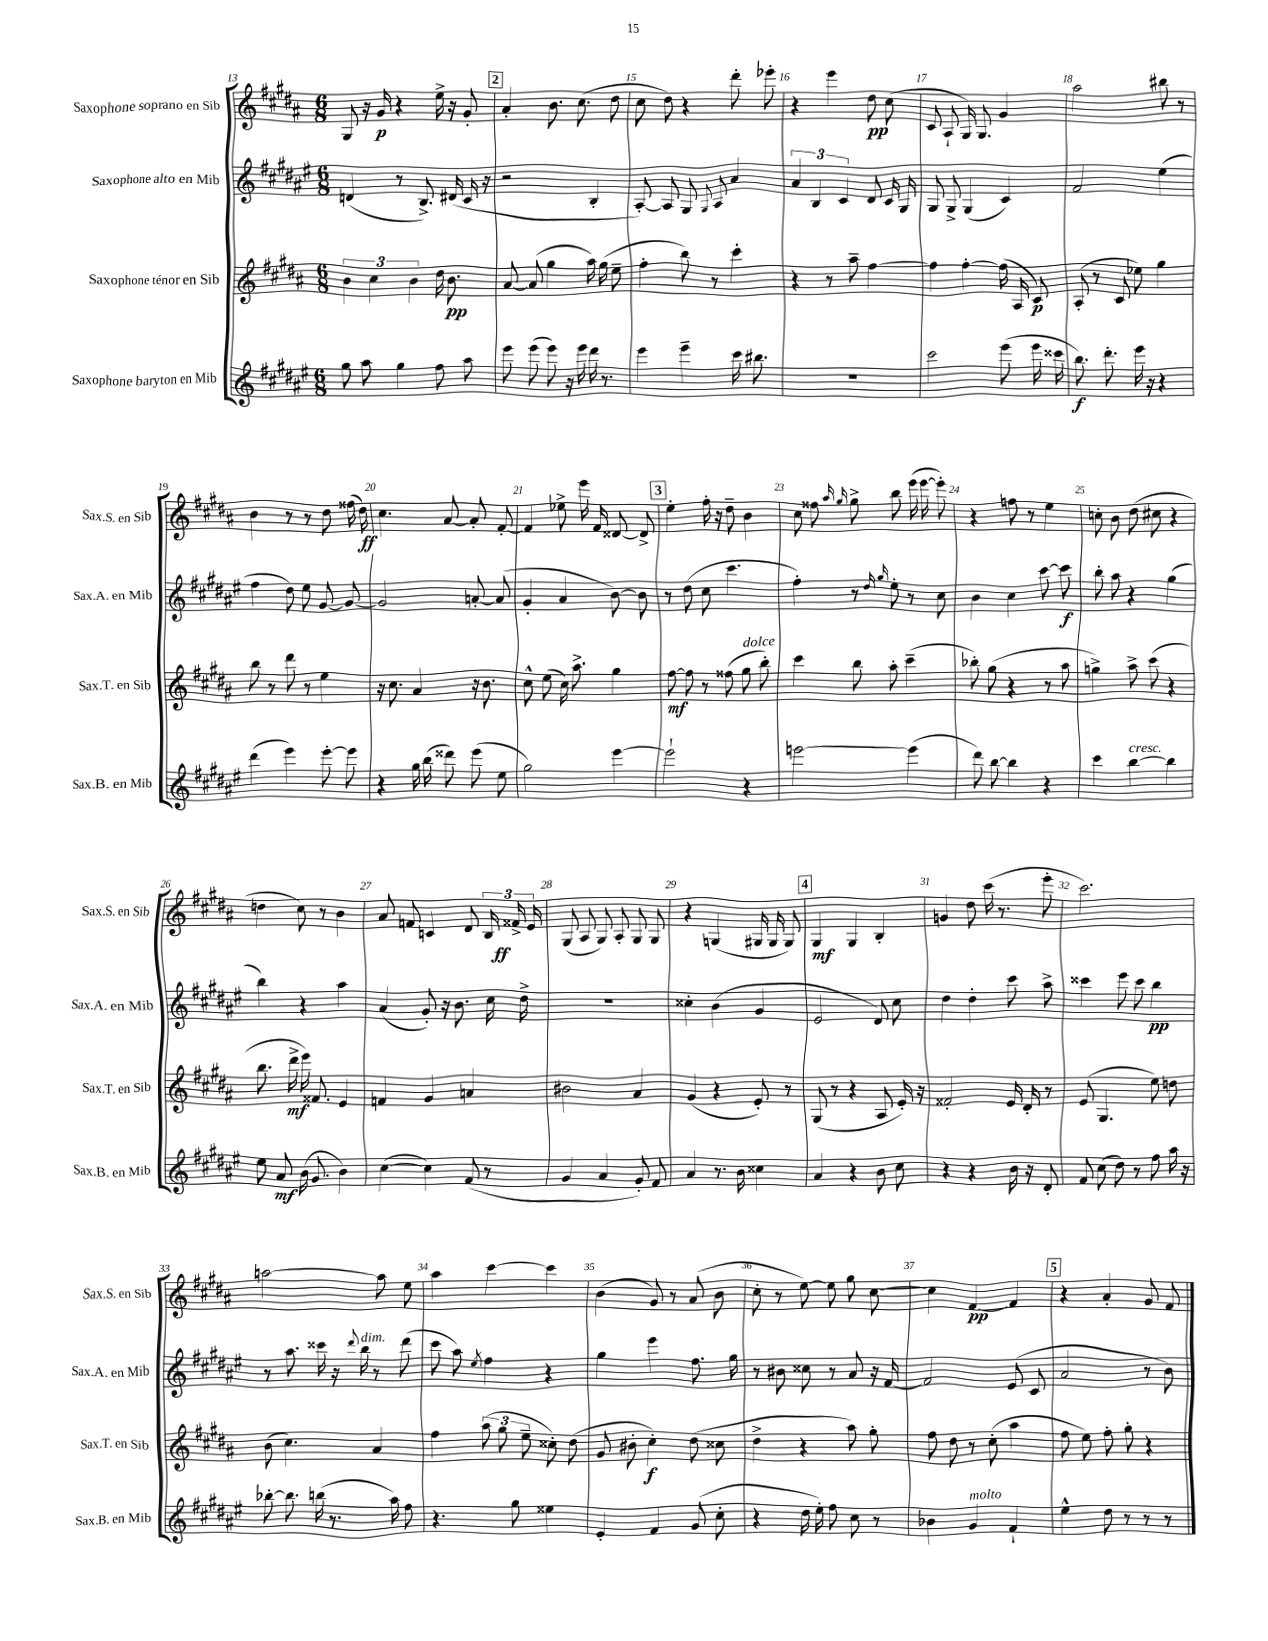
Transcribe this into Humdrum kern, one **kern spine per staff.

**kern	**dynam	**kern	**dynam	**kern	**dynam	**kern	**dynam
*part4	*part4	*part3	*part3	*part2	*part2	*part1	*part1
*staff4	*staff4	*staff3	*staff3	*staff2	*staff2	*staff1	*staff1
*I"Saxophone baryton en Mib	*	*I"Saxophone ténor en Sib	*	*I"Saxophone alto en Mib	*	*I"Saxophone soprano en Sib	*
*I'Sax.B. en Mib	*	*I'Sax.T. en Sib	*	*I'Sax.A. en Mib	*	*I'Sax.S. en Sib	*
*clefG2	*	*clefG2	*	*clefG2	*	*clefG2	*
*k[f#c#g#d#a#e#]	*	*k[f#c#g#d#a#]	*	*k[f#c#g#d#a#e#]	*	*k[f#c#g#d#a#]	*
*M6/8	*	*M6/8	*	*M6/8	*	*M6/8	*
=13	=13	=13	=13	=13	=13	=13	=13
8gg#\	.	6b\	.	(4dn/	.	8G#/	.
8aa#\	.	.	.	.	.	16r	.
.	.	6cc#\	.	.	.	.	.
.	.	.	.	.	.	16g#/	p
4gg#\	.	.	.	8r	.	4r	.
.	.	6b\	.	.	.	.	.
.	.	.	.	8.B^/)	.	.	.
8ff#\	.	16dd#\	.	.	.	16ee^\	.
.	.	8.b\	pp	(16d#X/	.	16r	.
8aa#\	.	.	.	16c#/	.	8g#'/	.
.	.	.	.	16r	.	.	.
!!LO:REH:place=s1:t=2
=14	=14	=14	=14	=14	=14	=14	=14
8eee#\	.	[8a#/	.	2r	.	4a#'/	.
(8eee#\	.	(8a#/]	.	.	.	.	.
8eee#\)	.	4gg#\	.	.	.	8.b\	.
16r	.	.	.	.	.	.	.
16eee#\	.	.	.	.	.	(8.cc#\	.
16ddd#\	.	16aa#\)	.	4B'/	.	.	.
8.r	.	(16gg#\	.	.	.	.	.
.	.	8ee~\	.	.	.	8dd#\	.
=15	=15	=15	=15	=15	=15	=15	=15
4eee#\	.	4ff#'\	.	[8A#'/)	.	8cc#\	.
.	.	.	.	8A#/]	.	8dd#\)	.
4eee#~\	.	8bb\)	.	8G#/	.	4r	.
.	.	.	.	8qqG#/	.	.	.
.	.	8r	.	8A#/	.	.	.
16ccc#\	.	4ccc#'\	.	4a#/	.	8ddd#'\	.
8.bb#X\	.	.	.	.	.	.	.
.	.	.	.	.	.	8eee-X'\	.
=16	=16	=16	=16	=16	=16	=16	=16
2.r	.	4r	.	6a#/	.	4r	.
.	.	.	.	6B/	.	.	.
.	.	8r	.	.	.	4eee\	.
.	.	.	.	6c#/	.	.	.
.	.	8aa#~\	.	.	.	.	.
.	.	[4ff#\	.	8d#/	.	8dd#\	pp
.	.	.	.	16c#/	.	(8cc#\	.
.	.	.	.	16G#/	.	.	.
=17	=17	=17	=17	=17	=17	=17	=17
2ccc#\	.	4ff#\]	.	8G#/	.	8c#/	.
.	.	.	.	8G#^/	.	8A#`/	.
.	.	[4ff#'\	.	(4G#/	.	16G#/)	.
.	.	.	.	.	.	8.G#/	.
(8eee#\	.	(16ff#\]	.	4c#/)	.	4g#/	.
.	.	16A#/	.	.	.	.	.
16eee#\	.	8c#/)	p	.	.	.	.
16ccc##X\	.	.	.	.	.	.	.
=18	=18	=18	=18	=18	=18	=18	=18
8.bb\)	f	(8A#'/	.	2f#/	.	2aa#\	.
.	.	8r	.	.	.	.	.
8.ddd#'\	.	.	.	.	.	.	.
.	.	8c#/	.	.	.	.	.
16eee#\	.	8ee-X\)	.	.	.	.	.
16r	.	.	.	.	.	.	.
4r	.	4gg#\	.	(4ee#\	.	8bb#X\	.
.	.	.	.	.	.	8r	.
!!LO:LB:g=z
=19	=19	=19	=19	=19	=19	=19	=19
(4ddd#\	.	8bb\	.	4ff#\	.	4b\	.
.	.	8r	.	.	.	.	.
4eee#\)	.	8ddd#\	.	8dd#\)	.	8r	.
.	.	8r	.	8ee#\	.	8r	.
[8eee#'\	.	4ee\	.	[8g#/	.	8dd#\	.
8eee#\]	.	.	.	8g#/_	.	(16ff##X\	.
.	.	.	.	.	.	16dd#\)	ff
=20	=20	=20	=20	=20	=20	=20	=20
4r	.	16r	.	2g#/]	.	4.cc#\	.
.	.	8.cc#\	.	.	.	.	.
16gg#\	.	4a#/	.	.	.	.	.
(16bb\	.	.	.	.	.	.	.
8ddd##X\)	.	.	.	.	.	[8a#/	.
(8eee#\	.	16r	.	[8an'/	.	8a#'/]	.
.	.	8.b\	.	.	.	.	.
8ee#\	.	.	.	(8a/]	.	[8f#'/	.
=21	=21	=21	=21	=21	=21	=21	=21
2gg#\)	.	8cc#^^\	.	4g#'/	.	4f#/]	.
.	.	(8ee\	.	.	.	.	.
.	.	16cc#\)	.	4a#/	.	8ee-X^\	.
.	.	8.aa#^\	.	.	.	.	.
.	.	.	.	.	.	16eee\	.
.	.	.	.	.	.	16f#/	.
[4eee#\	.	4gg#\	.	[8b\)	.	[8d##X/	.
.	.	.	.	8b\]	.	8d##^/]	.
!!LO:REH:place=s1:t=3
=22	=22	=22	=22	=22	=22	=22	=22
2eee#`\]	.	[8ff#\	mf	8r	.	4ee'\	.
.	.	8ff#\]	.	(8dd#\	.	.	.
.	.	8r	.	8cc#\	.	16ff#'\	.
.	.	.	.	.	.	16r	.
.	.	(8ff##X\	.	4.ccc#\	.	8dd#~\	.
!	!	!LO:TX:a:i:t=dolce	!	!	!	!	!
4r	.	8gg#\	.	.	.	4b\	.
.	.	8bb'\)	.	.	.	.	.
=23	=23	=23	=23	=23	=23	=23	=23
[2eeen\	.	4ccc#\	.	4ff#'\)	.	8cc#\	.
.	.	.	.	.	.	8ff##X\	.
.	.	.	.	.	.	16qqaa#/	.
.	.	.	.	.	.	16qqgg#/	.
.	.	8bb\	.	8r	.	8gg#^\	.
.	.	.	.	16qqdd#/	.	.	.
.	.	.	.	16qqgg#/	.	.	.
.	.	8aa#'\	.	8ee#'\	.	8bb\	.
(4eee\]	.	(4ccc#~\	.	8r	.	(16eee\	.
.	.	.	.	.	.	[16eee\	.
.	.	.	.	8cc#\	.	8eee'\])	.
=24	=24	=24	=24	=24	=24	=24	=24
8ddd#\)	.	8bb-X'\)	.	4b\	.	4r	.
[8bb\	.	(8gg#\	.	.	.	.	.
4bb\]	.	4r	.	4cc#\	.	8ffn\	.
.	.	.	.	.	.	8r	.
4r	.	8r	.	[8ccc#\	.	4ee\	.
.	.	8aa#\	.	8ccc#\]	f	.	.
=25	=25	=25	=25	=25	=25	=25	=25
4ccc#\	.	4ggn^\)	.	8bb'\	.	8ccn'\	.
.	.	.	.	8aa#\	.	8b\	.
!LO:TX:a:i:t=cresc.	!	!	!	!	!	!	!
[4bb\	.	8aa#^\	.	4r	.	(8dd#\	.
.	.	(8ccc#\	.	.	.	8cc#X\	.
4bb\]	.	4r	.	(4gg#\	.	4r	.
!!LO:LB:g=z
=26	=26	=26	=26	=26	=26	=26	=26
8ee#\	.	8.bb\	.	4bb\)	.	4ddn\	.
8a#/	mf	.	.	.	.	.	.
.	.	16ddd#^\	mf	.	.	.	.
(16b\	.	16eee\)	.	4r	.	8cc#\)	.
8.g#/	.	8.f##X/	.	.	.	.	.
.	.	.	.	.	.	8r	.
4b\)	.	4e/	.	4aa#\	.	4b\	.
=27	=27	=27	=27	=27	=27	=27	=27
([4cc#\	.	4fn/	.	(4a#/	.	8a#/	.
.	.	.	.	.	.	8fn/	.
4cc#\])	.	4g#/	.	8g#'/)	.	4cn/	.
.	.	.	.	16r	.	.	.
.	.	.	.	8.b\	.	.	.
(8f#/	.	4an/	.	.	.	8d#/	.
8r	.	.	.	16cc#\	.	24B/	.
.	.	.	.	.	.	24f##X^/	ff
.	.	.	.	16dd#^\	.	.	.
.	.	.	.	.	.	24e/	.
=28	=28	=28	=28	=28	=28	=28	=28
4g#/	.	2b#X\	.	2.r	.	(8G#/	.
.	.	.	.	.	.	8A#/	.
4a#/	.	.	.	.	.	8G#/)	.
.	.	.	.	.	.	8A#'/	.
8g#'/)	.	4a#/	.	.	.	8G#/	.
8f#/	.	.	.	.	.	8G#/	.
=29	=29	=29	=29	=29	=29	=29	=29
4a#/	.	(4g#/	.	4cc##X'\	.	4r	.
8.r	.	4r	.	(4b\	.	(4Gn/	.
16b\	.	.	.	.	.	.	.
4cc##X\	.	8e'/)	.	4g#/	.	16G#X/	.
.	.	.	.	.	.	16G#/	.
.	.	8r	.	.	.	8G#/)	.
!!LO:REH:place=s1:t=4
=30	=30	=30	=30	=30	=30	=30	=30
4a#/	.	(8G#/	.	2e#/	.	4G#/	mf
.	.	8r	.	.	.	.	.
4r	.	4r	.	.	.	4G#/	.
8b\	.	8A#/	.	8d#/)	.	4B'/	.
8cc#\	.	16e'/)	.	8cc#\	.	.	.
.	.	16r	.	.	.	.	.
=31	=31	=31	=31	=31	=31	=31	=31
4r	.	2f##X'/	.	4dd#\	.	4gn/	.
4r	.	.	.	4dd#'\	.	8dd#\	.
.	.	.	.	.	.	(16ccc#\	.
.	.	.	.	.	.	8.r	.
16b\	.	16e/	.	8ccc#\	.	.	.
16r	.	16d#'/	.	.	.	.	.
8d#'/	.	8r	.	8aa#^\	.	8eee'\	.
=32	=32	=32	=32	=32	=32	=32	=32
8f#/	.	(8e/	.	4ccc##X\	.	2.ccc#\)	.
(8cc#\	.	4.G#/	.	.	.	.	.
8dd#\)	.	.	.	8eee#\	.	.	.
8r	.	.	.	8ccc##\	.	.	.
8ff#\	.	8ee\)	.	4bb\	pp	.	.
16aa#\	.	8ddn\	.	.	.	.	.
16r	.	.	.	.	.	.	.
!!LO:LB:g=z
=33	=33	=33	=33	=33	=33	=33	=33
[8bb-X'\	.	(8b\	.	8r	.	[2aan\	.
8.bb-\]	.	4.cc#\)	.	8.aa#\	.	.	.
(16bbn\	.	.	.	16ccc##X\	.	.	.
8.r	.	.	.	16r	.	.	.
.	.	.	.	8qqddd#/	.	.	.
!	!	!	!	!LO:TX:a:i:t=dim.	!	!	!
.	.	.	.	16bb\	.	.	.
.	.	4a#/	.	8r	.	8aa\]	.
16aa#\)	.	.	.	.	.	.	.
8ff#\	.	.	.	(8ddd#\	.	8ee\	.
=34	=34	=34	=34	=34	=34	=34	=34
4.r	.	4ff#\	.	8ccc#\	.	4aa#\	.
.	.	.	.	8aa#\)	.	.	.
.	.	.	.	8qee#/	.	.	.
.	.	(12aa#\	.	4ff#\	.	[4ccc#\	.
.	.	12gg#\	.	.	.	.	.
8gg#\	.	.	.	.	.	.	.
.	.	12ee~\	.	.	.	.	.
4ee##X\	.	8cc##X'\)	.	4r	.	4ccc#\]	.
.	.	(8dd#\	.	.	.	.	.
=35	=35	=35	=35	=35	=35	=35	=35
4e#'/	.	8g#/	.	4gg#\	.	(4b\	.
.	.	8b#X'\	.	.	.	.	.
4f#/	.	4cc#'\)	f	4eee#\	.	8g#/)	.
.	.	.	.	.	.	8r	.
(8g#/	.	(8dd#\	.	8.ff#\	.	(8a#/	.
8cc#'\	.	8cc##X\	.	.	.	8b\	.
.	.	.	.	16gg#\	.	.	.
=36	=36	=36	=36	=36	=36	=36	=36
4r	.	4dd#^\	.	8r	.	8cc#'\	.
.	.	.	.	8b#X\	.	8r	.
16dd#\	.	4r	.	8cc##X\	.	[8ee\)	.
16ee#'\)	.	.	.	.	.	.	.
8ff#\	.	.	.	8r	.	8ee\]	.
8cc#\	.	8aa#\)	.	8a#/	.	8gg#\	.
8r	.	8gg#'\	.	16r	.	[8cc#\	.
.	.	.	.	[16f#/	.	.	.
=37	=37	=37	=37	=37	=37	=37	=37
4b-X\	.	8ff#\	.	2f#/]	.	4cc#\]	.
.	.	8dd#\	.	.	.	.	.
!LO:TX:a:i:t=molto	!	!	!	!	!	!	!
4g#/	.	8r	.	.	.	[4f#/	pp
.	.	(8cc#'\	.	.	.	.	.
4f#`/	.	4aa#\	.	(8e#/	.	4f#/]	.
.	.	.	.	8c#/	.	.	.
!!LO:REH:place=s1:t=5
=38	=38	=38	=38	=38	=38	=38	=38
4ee#^^\	.	8ff#\	.	2a#/	.	4r	.
.	.	8ee\)	.	.	.	.	.
8dd#\	.	8ff#'\	.	.	.	4a#'/	.
8r	.	8gg#'\	.	.	.	.	.
8r	.	4r	.	8r	.	8g#/	.
8r	.	.	.	8b\)	.	8f#/	.
==	==	==	==	==	==	==	==
*-	*-	*-	*-	*-	*-	*-	*-
